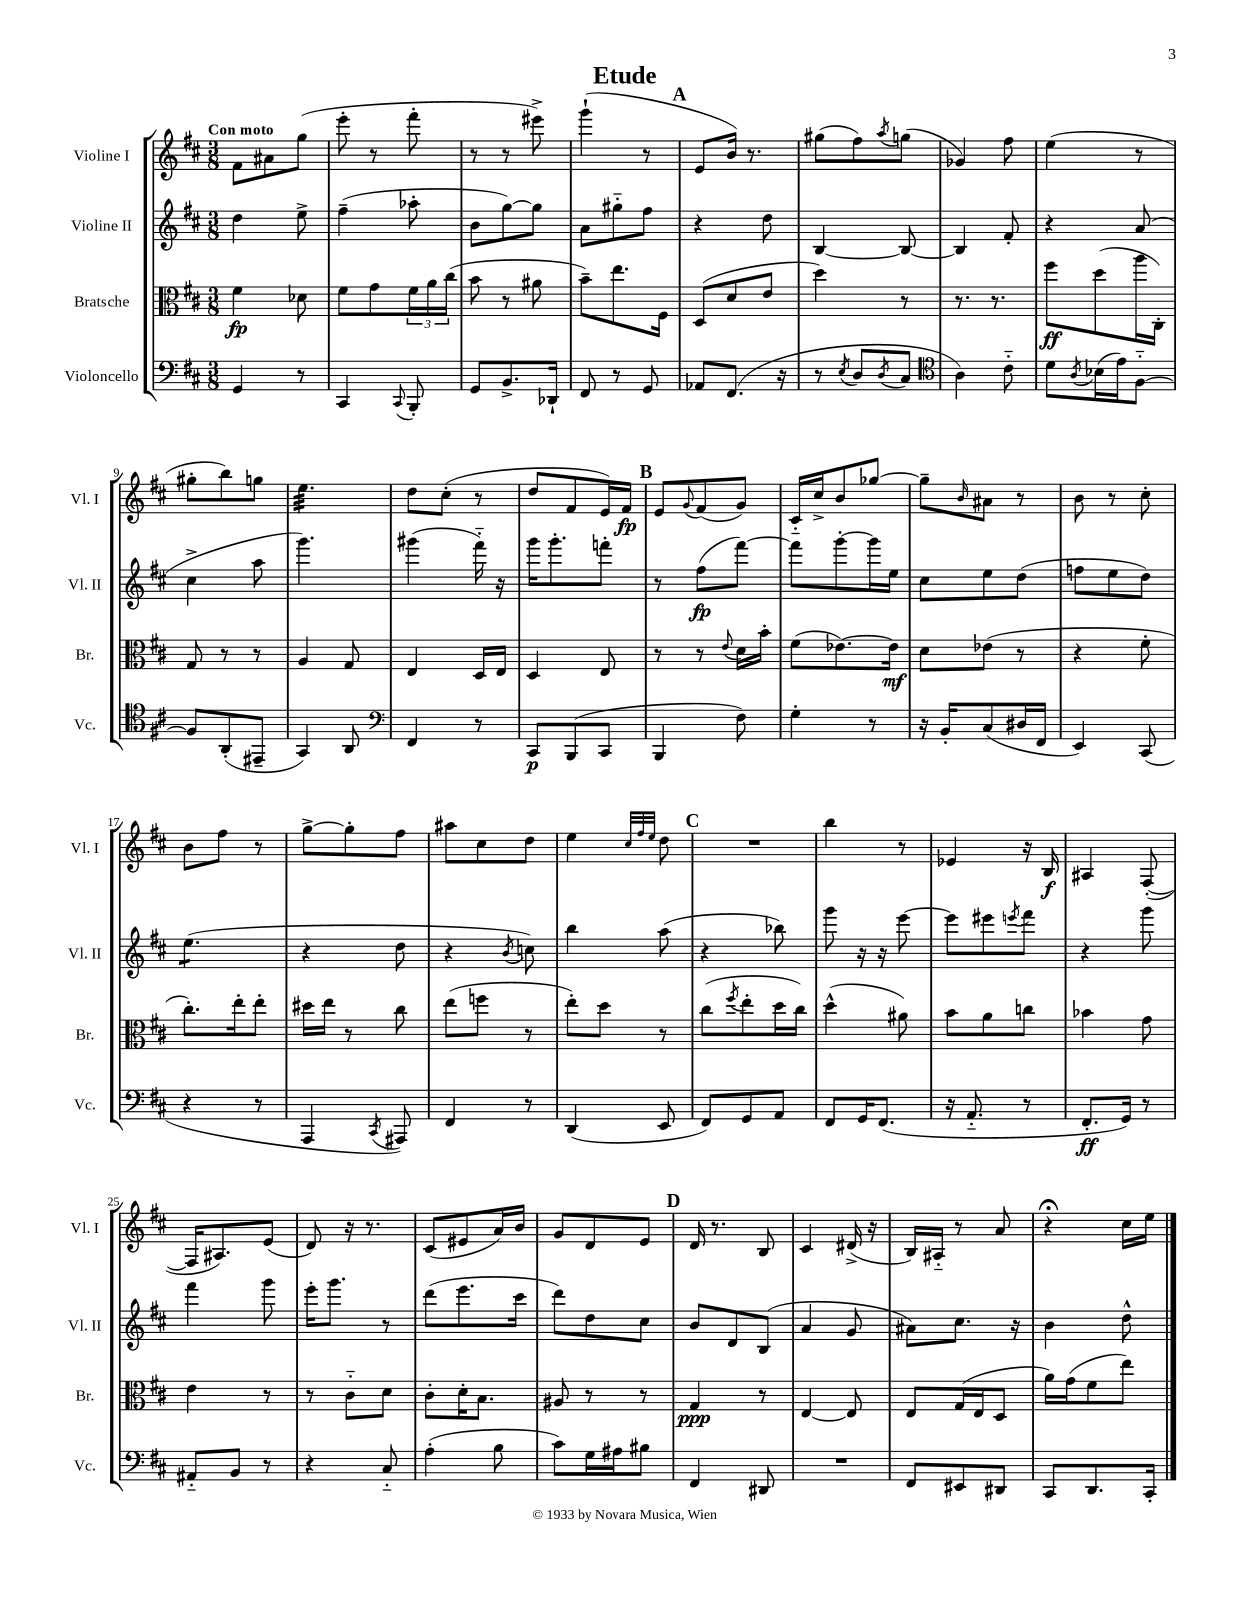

**kern	**kern	**kern	**kern
*staff4	*staff3	*staff2	*staff1
*clefF4	*clefC3	*clefG2	*clefG2
*k[f#c#]	*k[f#c#]	*k[f#c#]	*k[f#c#]
*M3/8	*M3/8	*M3/8	*M3/8
4GG	4f#	4dd	8f#
.	.	.	8a#
8r	8d-	8ee^	(8gg
=	=	=	=
4CC#	8f#	(4ff#~	8eee'
.	8g	.	8r
8qqCC#	.	.	.
8BBB'	24f#	8aa-'	8fff#'
.	24a	.	.
.	(24cc#	.	.
=	=	=	=
8GG	8b	8b	8r
8.BB^	8r	[8gg)	8r
.	8a#	8gg]	8eee#^)
16DD-`	.	.	.
=	=	=	=
8FF#	8b~)	8a	(4ggg`
8r	8.ee	8gg#'~	.
8GG	.	8ff#	8r
.	16F#	.	.
=	=	=	=
8AA-	(8D	4r	8e
(8.FF#	8d	.	16b)
.	.	.	8.r
.	8e	8dd	.
16r	.	.	.
=	=	=	=
8r	4dd)	[4B	(8gg#
8qE	.	.	.
8D	.	.	8ff#)
8qD	.	.	8qaa
8C#	8r	8B_	(8gg
=	=	=	=
*clefC4	*	*	*
4A)	8.r	4B]	4g-)
.	8.r	.	.
8c#'~	.	8f#'	8ff#
=	=	=	=
8d	8ff#	4r	(4ee
8qA	.	.	.
(16B-	(8dd	.	.
16e)	.	.	.
[8F#'~	16aa	(8a	8r
.	16C#')	.	.
=	=	=	=
8F#]	8G	4cc#^	8gg#'
(8AA'	8r	.	8bb)
8EE#~	8r	8aa	8gg
=	=	=	=
4GG)	4A	4.ggg)	4.ee
8AA	8G	.	.
=	=	=	=
*clefF4	*	*	*
4FF#	4E	(4ggg#	8dd
.	.	.	(8cc#'
8r	16D	16fff#'~)	8r
.	16E	16r	.
=	=	=	=
8CC#	4D	16ggg	8dd
.	.	8.ggg'	.
(8BBB	.	.	8f#
8CC#	8E	8fff'	16e)
.	.	.	16f#
=	=	=	=
4BBB	8r	8r	8e
.	.	.	8qqg
.	8r	(8ff#	(8f#
.	8qqe	.	.
8F#)	16d	[8fff#)	8g)
.	16b'	.	.
=	=	=	=
4G'	(8f#	8fff#]	16c#'~
.	.	.	16cc#^
.	[8.e-)	[8ggg'	8b
8r	.	16ggg]	[8gg-
.	16e-]	16ee	.
=	=	=	=
16r	8d	8cc#	8gg-~]
16BB'	.	.	.
.	.	.	16qqb
(8C#	(8e-	8ee	8a#
16D#	8r	(8dd	8r
16FF#	.	.	.
=	=	=	=
4EE)	4r	8ff	8b
.	.	8ee	8r
(8CC#	8f#'	8dd)	8cc#'
=	=	=	=
4r	8.cc#')	(4.ee	8b
.	.	.	8ff#
.	16ee'	.	.
8r	8ee'	.	8r
=	=	=	=
4AAA	16dd#	4r	[8gg^
.	16ee	.	.
.	8r	.	8gg']
8qCC#	.	.	.
8AAA#)	8cc#	8dd	8ff#
=	=	=	=
4FF#	(8ee	4r	8aa#
.	8ff	.	8cc#
.	.	8qb	.
8r	8r	8cc)	8dd
=	=	=	=
(4DD	8ee')	4bb	4ee
.	8dd	.	.
.	.	.	32qqcc#
.	.	.	32qqff#
.	.	.	32qqee
8EE	8r	(8aa	8dd
=	=	=	=
8FF#)	(8cc#	4r	4.r
.	8qff#	.	.
8GG	8ee'	.	.
8AA	16dd	8bb-)	.
.	16cc#)	.	.
=	=	=	=
8FF#	(4dd^^	8ggg	4bb
16GG	.	16r	.
(8.FF#	.	16r	.
.	8a#)	[8eee	8r
=	=	=	=
16r	8b	8eee]	4e-
8.AA'~	.	.	.
.	8a	8eee#	.
.	.	8qeee	.
8r	8cc	8fff#	16r
.	.	.	16B
=	=	=	=
8.FF#'	4b-	4r	4A#
16GG)	.	.	.
8r	8g	8ggg	([8F#'
=	=	=	=
8AA#'~	4e	4fff#	16F#]
.	.	.	8.A#)
8BB	.	.	.
8r	8r	8ggg	(8e
=	=	=	=
4r	8r	16eee'	8d)
.	.	8.ggg	.
.	8c#'~	.	16r
.	.	.	8.r
8C#'~	8d	8r	.
=	=	=	=
(4A'	8c#'	(8ddd	(8c#
.	16d'	8.eee	8e#
.	8.B	.	.
8B	.	.	16a)
.	.	16ccc#	16b
=	=	=	=
8c#)	8A#	8ddd)	8g
16G	8r	8dd	8d
16A#	.	.	.
8B#	8r	8cc#	8e
=	=	=	=
4FF#	4G	8b	16d
.	.	.	8.r
.	.	8d	.
8DD#	8r	(8B	8B
=	=	=	=
4.r	[4E	4a	4c#
.	8E]	8g	(16d#^
.	.	.	16r
=	=	=	=
8FF#	8E	8a#)	16B)
.	.	.	16A#'~
8EE#	(16G	8.cc#	8r
.	16E	.	.
8DD#	8D	.	8a
.	.	16r	.
=	=	=	=
8CC#	16a)	4b	4r;
.	(16g	.	.
8.DD	8f#	.	.
.	8ee)	8dd^^	16cc#
16CC#'	.	.	16ee
==	==	==	==
*-	*-	*-	*-
